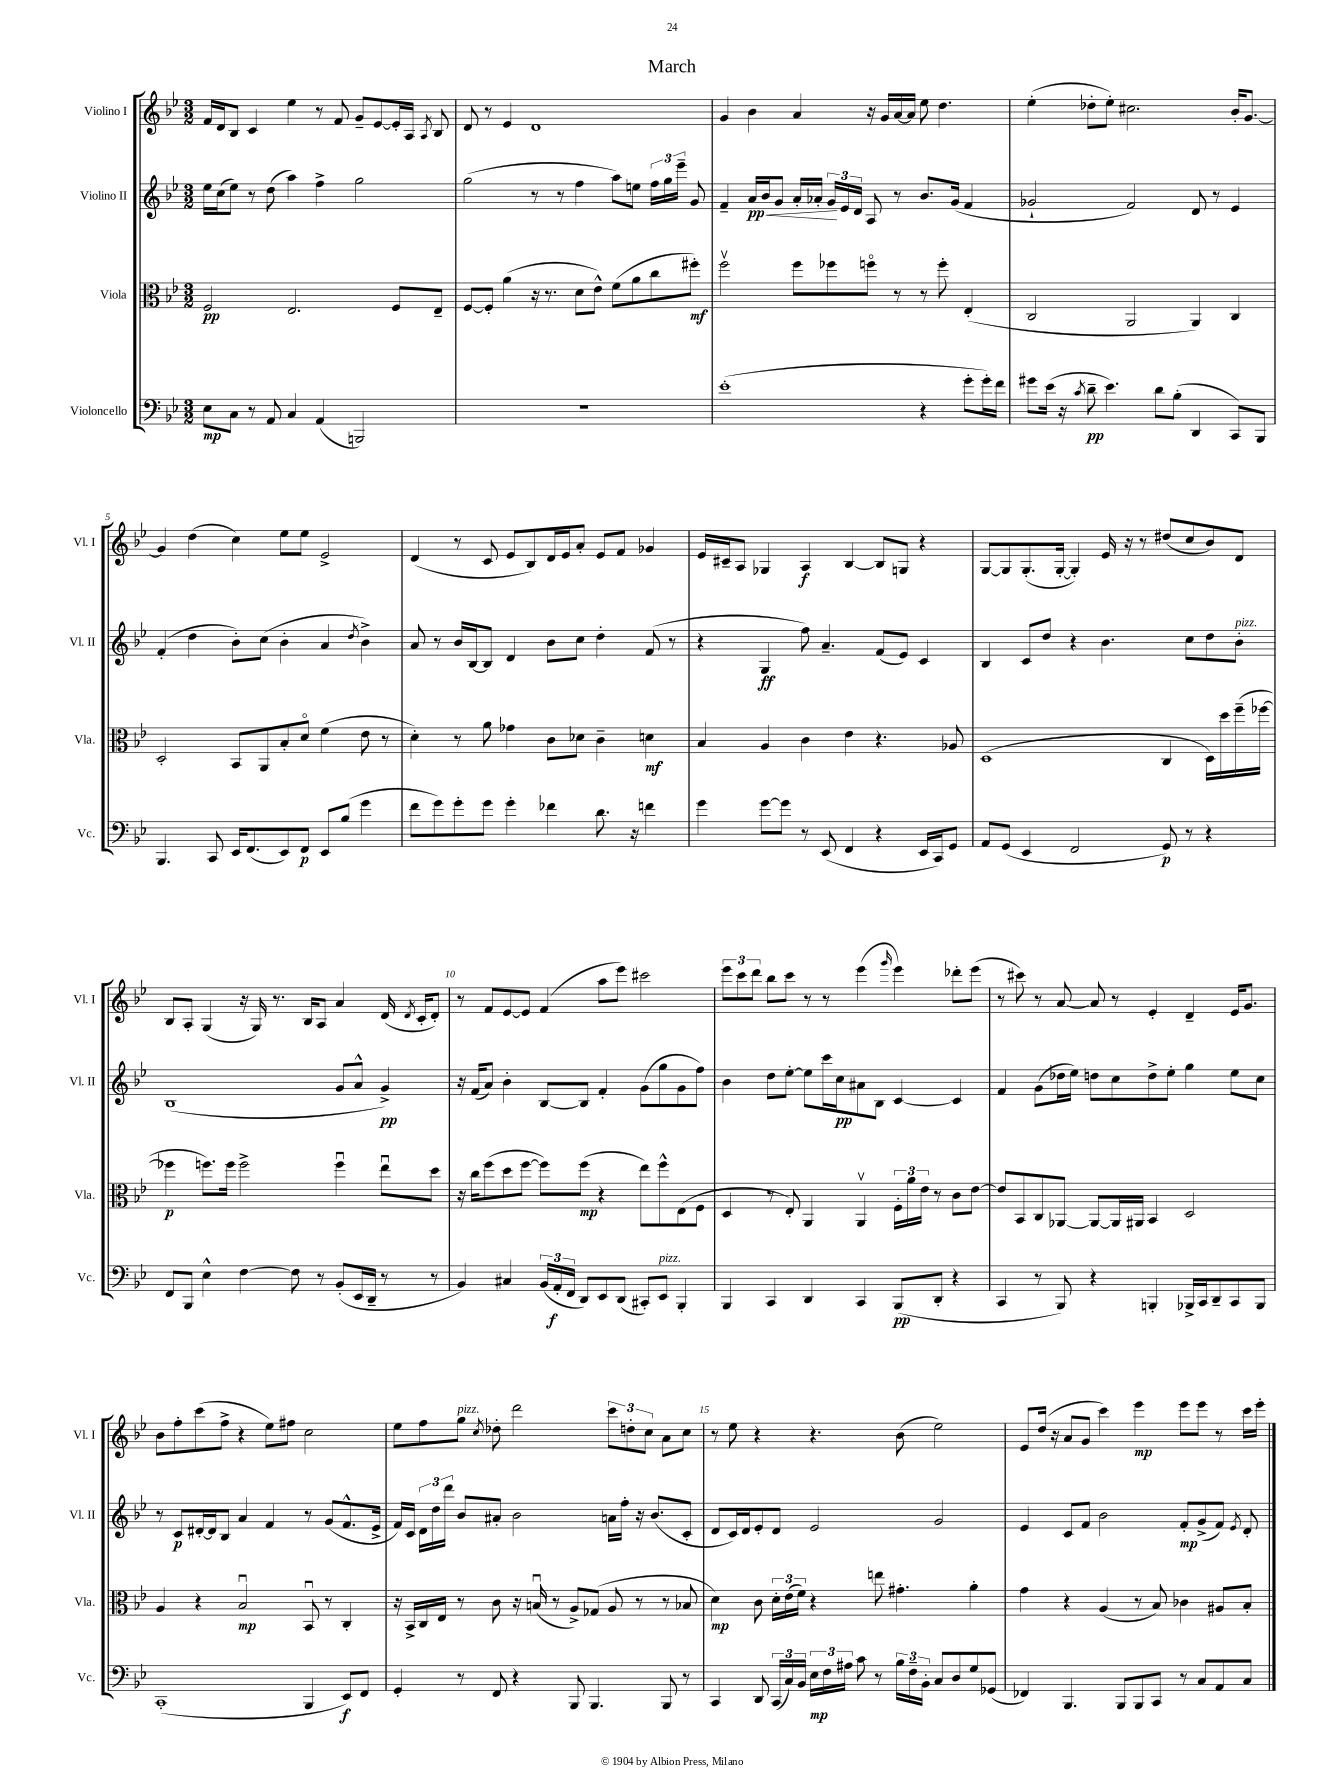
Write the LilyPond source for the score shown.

\header { title = "March" }
<<
\new StaffGroup <<
\new Staff = "s0" \with { instrumentName = "Violino I" shortInstrumentName = "Vl. I" } {
    \clef treble \key bes \major \numericTimeSignature \time 3/2
    \autoBeamOff f'16[ d'16 bes8] c'4 ees''4 r8 f'8 g'8[-- ees'8~ ees'16-. a16] \acciaccatura { a8 } bes8 |
    d'8 r8 ees'4 d'1 |
    g'4 bes'4 a'4 r16 g'16[ a'16~ a'16] ees''8 d''4. |
    ees''4-.( des''8[-. ees''8]-.) cis''2. bes'16[-. g'8.]~ |
    g'4 d''4( c''4) ees''8[ ees''8] ees'2-> |
    d'4( r8 c'8 ees'8[ bes8) d'16 ees'16 a'8]-. ees'8[ f'8] ges'4 |
    ees'16[ cis'16-- a8] ges4 a4\f bes4~ bes8[ g8] r4 |
    g8[~ g8 g8.-.( g16]~-. g4-.) ees'16 r16 r8 dis''8[( c''8 bes'8) d'8] |
    bes8[ a8]-. g4( r16 g16) r8. bes16[ a8] a'4 d'16( \acciaccatura { d'8 } c'16[-. d'8]-.) |
    r8 f'8[ ees'8~ ees'8] f'4( a''8[ ees'''8]) cis'''2 |
    \tuplet 3/2 { ees'''8[ c'''8 d'''8] } bes''8[ c'''8] r8 r8 ees'''4( \grace { g'''16 } ees'''4) des'''8[-. ees'''8]( |
    r8 cis'''8) r8 a'8~ a'8 r8 ees'4-. d'4-- ees'16[ g'8.] |
    bes'8[ f''8-. c'''8( f''8]-> r4 ees''8[) fis''8] c''2 |
    ees''8[ f''8 g''8]^\markup { \italic "pizz." } \acciaccatura { c''8 } des''8-. d'''2 \tuplet 3/2 { c'''8[ d''8-. c''8] } a'8[ c''8] |
    r8 ees''8 r4 r4. bes'8( ees''2) |
    ees'8[ d''16]( r16 a'8[ g'8] c'''4) ees'''4\mp ees'''8[ ees'''8] r8 c'''16[ ees'''16]-. \bar "|." |
}
\new Staff = "s1" \with { instrumentName = "Violino II" shortInstrumentName = "Vl. II" } {
    \clef treble \key bes \major \numericTimeSignature \time 3/2
    \autoBeamOff ees''16[ c''16( ees''8]) r8 d''8( a''4) f''4-> g''2 |
    g''2( r8 r8 f''4 a''8[) e''8] \tuplet 3/2 { f''16[ g''16 ees'''16]-- } g'8 |
    f'4-- a'16[\pp\< bes'16 g'8] a'16[-. aes'16]-. \tuplet 3/2 { g'16[\! ees'16 d'16] } a8 r8 bes'8.[ g'16]( f'4 |
    ges'2-! f'2) d'8 r8 ees'4 |
    f'4-.( d''4 bes'8[-.) c''8]( bes'4-. a'4 \acciaccatura { d''8 } bes'4->) |
    a'8 r8 bes'16[ bes16~ bes8] d'4 bes'8[ c''8] d''4-. f'8( r8 |
    r4 g4\ff f''8) a'4.-- f'8[( ees'8]) c'4 |
    bes4 c'8[ d''8] r4 bes'4. c''8[ d''8 bes'8]-.^\markup { \italic "pizz." } |
    bes1( g'8[ a'8]-^ g'4->\pp) |
    r16 f'16[( a'8]) bes'4-. bes8[~ bes8] f'4-. g'8[( g''8 g'8 f''8]) |
    bes'4 d''8[ ees''8]~-. ees''8[ c'''16 c''16\pp ais'8 bes8] c'4~ c'4 |
    f'4 g'8[( des''16 ees''16]) d''8[ c''8 d''8-> ees''8]-. g''4 ees''8[ c''8] |
    r8 c'8[\p dis'16~-. dis'16 bes8] a'4 f'4 r8 g'8[( f'8.-^ ees'16]-> |
    f'16[) c'16] \tuplet 3/2 { d'16[ d''16 d'''16] } bes'8[ ais'8]-. bes'2 a'16[ f''16]-. r16 bes'8.[( c'8]-. |
    d'8[ c'16) d'16 ees'8-. d'8] ees'2 g'2 |
    ees'4 c'8[ f'8] bes'2 f'8[-.\mp g'8->( f'8]) \acciaccatura { ees'8 } d'8-. \bar "|." |
}
\new Staff = "s2" \with { instrumentName = "Viola" shortInstrumentName = "Vla." } {
    \clef alto \key bes \major \numericTimeSignature \time 3/2
    \autoBeamOff f2\pp ees2. f8[ ees8]-- |
    f8[~ f8]-. a'4( r16 r8. d'8[ ees'8]-^) f'8[( a'8 c''8 fis''8]-.\mf) |
    f''2\upbow f''8[ fes''8 f''8]\flageolet r8 r8 f''8-. ees4-.( |
    c2 a,2 a,4) c4 |
    d2-. bes,8[ a,8 bes8-. d'8]\flageolet f'4( ees'8 r8 |
    d'4-.) r8 a'8 ges'4 c'8[ des'8] c'4-- d'4\mf |
    bes4 a4 c'4 ees'4 r4. aes8 |
    d1( c4 d16[) d''16 f''16--( fes''16]~ |
    fes''4\p f''8.[) f''16] f''2-> f''4\downbow ees''8[\downbow d''8] |
    r16 c''16[ f''8( d''8 f''8]~ f''8[) f''8]\mp( r4 ees''8[) f''8-^ ees8( f8] |
    d4 r8 ees8-.) a,4 a,4\upbow \tuplet 3/2 { f16[-. a'16 ees'16] } r8 c'8[ ees'8]~ |
    ees'8[ bes,8 c8 aes,8]~ aes,8[~ aes,16 ais,16] bes,4 d2 |
    a4 r4 bes2\downbow\mp bes,8\downbow r8 c4-. |
    r16 bes,16[-> c16 ees16] r8 c'8 r16 b16\downbow( r8 a8[->) ges8]( a8 r8 r8 bes8 |
    d'4\mp) c'8 \tuplet 3/2 { d'16[-. ees'16( f'16]) } r4 e''8 gis'4.-. a'4-. |
    g'4 r4 a4( r8 bes8) ces'4 ais8[ bes8]-. \bar "|." |
}
\new Staff = "s3" \with { instrumentName = "Violoncello" shortInstrumentName = "Vc." } {
    \clef bass \key bes \major \numericTimeSignature \time 3/2
    \autoBeamOff ees8[\mp c8] r8 a,8 c4 a,4( b,,2) |
    R1. |
    ees'1-.( r4 g'8[-. g'16-.) f'16] |
    gis'8[ ees'16]( r16 \acciaccatura { c'8 } d'8--\pp ees'4.) d'8[ bes8]-.( d,4 c,8[) bes,,8] |
    bes,,4. c,8 ees,16[ f,8.( ees,8) f,8]\p ees,8[ bes8]( g'4 |
    f'8[ g'8) g'8-. g'8] g'4-. fes'4 d'8. r16 f'4 |
    g'4 g'8[~ g'8] r8 ees,8( f,4 r4 ees,16[ c,16) g,8] |
    a,8[ g,8]( ees,4 f,2 g,8\p) r8 r4 |
    f,8[ bes,,8] ees4-^ f4~ f8 r8 bes,8[-.( ees,16 d,16]-- r8 r8 |
    bes,4) cis4 \tuplet 3/2 { bes,16[( a,16-.\f f,16] } d,8[) ees,8 d,8]( cis,8[-.) ees,8]^\markup { \italic "pizz." } bes,,4-. |
    bes,,4 c,4 d,4 c,4 bes,,8[\pp( d,8]-. r4 |
    c,4 r8 bes,,8) r4 b,,4-. bes,,16[-> c,16 d,8-- c,8 bes,,8] |
    c,1-.( bes,,4 ees,8[\f) f,8] |
    g,4-. r8 f,8 r4 bes,,8 bes,,4. bes,,8 r8 |
    c,4 d,8 \tuplet 3/2 { c,16[( c16) bes,16] } \tuplet 3/2 { ees16[\mp f16 ais16] } c'8 r8 \tuplet 3/2 { bes16[ f16-- bes,16]-. } c8[ d8 g8 ges,8]( |
    fes,4) bes,,4. bes,,8[ bes,,8 c,8] r8 c8[ a,8 c8] \bar "|." |
}
>>
>>
\layout { \context { \Score \override BarNumber.break-visibility = ##(#f #t #t) barNumberVisibility = #(every-nth-bar-number-visible 5) } }
